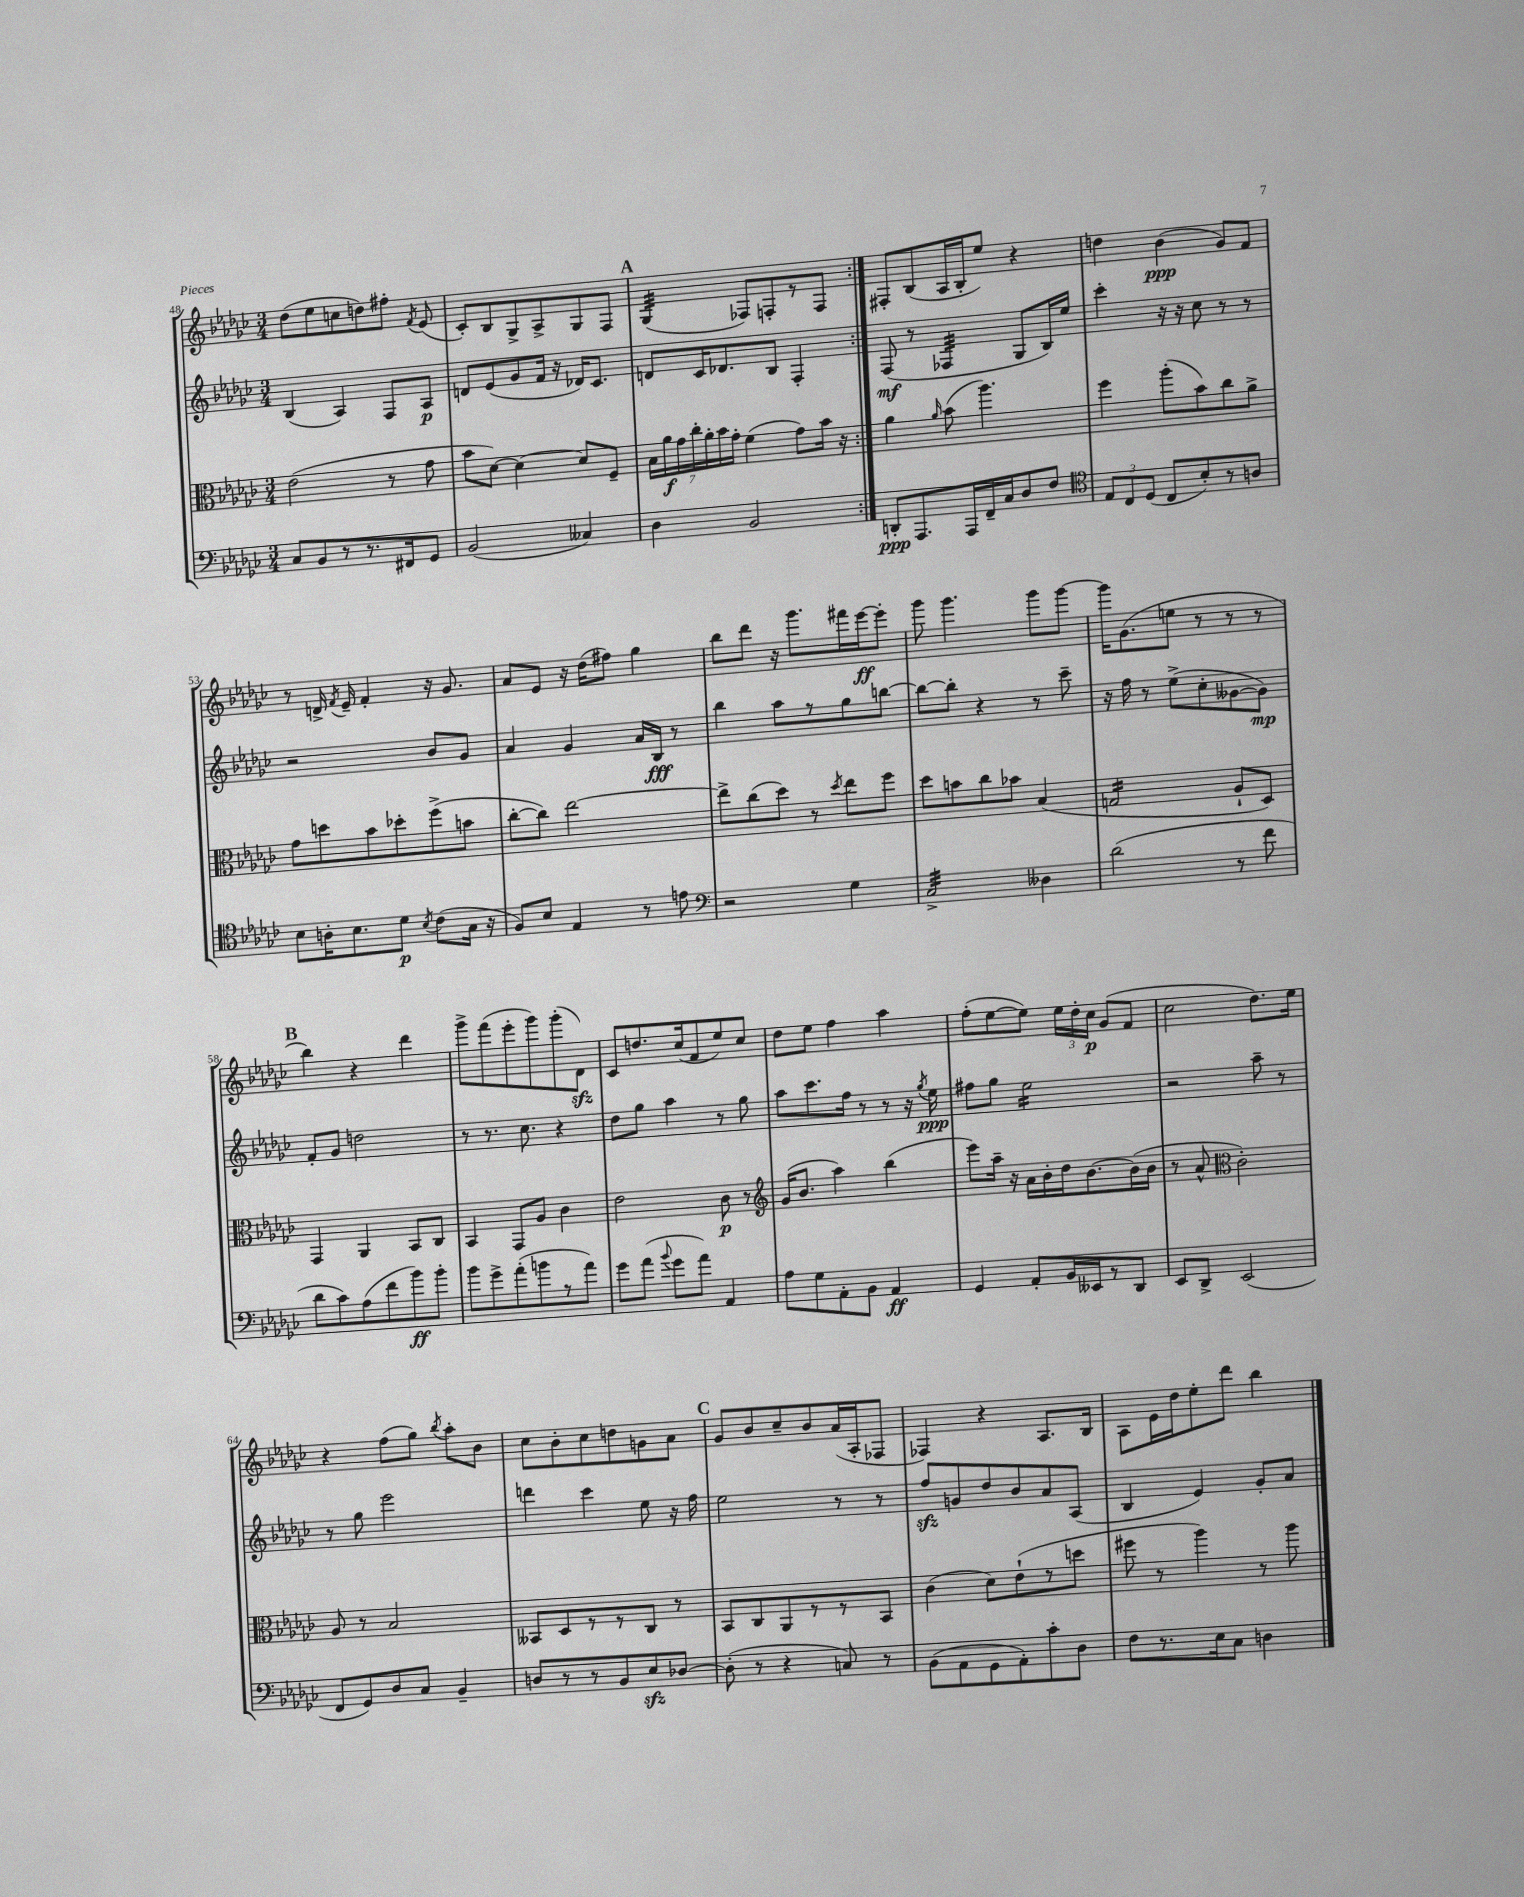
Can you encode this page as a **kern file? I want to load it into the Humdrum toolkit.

**kern	**kern	**kern	**kern
*staff4	*staff3	*staff2	*staff1
*clefF4	*clefC3	*clefG2	*clefG2
*k[b-e-a-d-g-c-]	*k[b-e-a-d-g-c-]	*k[b-e-a-d-g-c-]	*k[b-e-a-d-g-c-]
*M3/4	*M3/4	*M3/4	*M3/4
8C-	(2e-	(4B-	(8dd-
8BB-	.	.	8ee-
8r	.	4A-)	8cc
8.r	.	.	8dd)
.	8r	8F	8ff#'
16FF#	.	.	.
.	.	.	8qf
8GG-	8g-	8A-	(8e-
=	=	=	=
(2BB-	8b-	8d	8c-')
.	[8d-)	(8e-	8B-
.	4d-_	8g-	8G-^
.	.	16f	8A-^
.	.	16r	.
4C--)	8d-]	16d-)	8G-
.	.	8.c-	.
.	8F~	.	8F
=	=	=	=
4D-	28B-	8d	(4G-
.	28a-	.	.
.	28g-	.	.
.	28cc-'	.	.
.	.	16c-	.
.	28a-'	.	.
.	28b-	.	.
.	.	8.d-	.
.	28g-'	.	.
2BB-	(4f	.	8F-)
.	.	8B-	8F'
.	8g-)	4F'	8r
.	16b-	.	8F
.	16r	.	.
=:|!	=:|!	=:|!	=:|!
8DD'	4a-	(8F	8F#'
8.AAA-	.	8r	(8B-
.	16qqa-	.	.
.	(8b-	4F-	16A-
16AAA-	.	.	16B-'
16FF~	4.aa-)	.	8ee-)
16C-	.	.	.
8D-	.	8G-	4r
8F	.	16B-)	.
.	.	16ee-	.
=	=	=	=
*clefC4	*	*	*
12E-	4ff	4ccc-'	4dd
12C-	.	.	.
(12D-	.	.	.
8C-	(8aa-'	16r	(4b-
.	.	16r	.
8B-')	8b-)	8cc-	.
8r	8cc-	8r	8g-)
8A	8a-^	8r	8f
=	=	=	=
8B-	8g-	2r	8r
16A'	8dd	.	16d^
.	.	.	8qf
8.B-	.	.	16e-~
.	8b-	.	4f'
8d-	8dd-'	.	.
8qB-	.	.	.
(8c-	(8ff^	8b-	16r
.	.	.	8.g-
16G-	8b	8g-	.
16r	.	.	.
=	=	=	=
8F)	[8cc-'	4a-	8a-
8B-	8cc-])	.	8e-
4E-	[2ee-	4g-	16r
.	.	.	(16dd-
.	.	.	8ff#)
8r	.	16a-	4gg-
.	.	16B-	.
8e	.	8r	.
=	=	=	=
*clefF4	*	*	*
2r	8ee-^]	4bb-	8bb-
.	(8cc-	.	8ddd-
.	8dd-)	8aa-	16r
.	.	.	8.ggg-
.	8r	8r	.
.	8qdd-	.	.
4G-	8ee-	8gg-	16fff#
.	.	.	[16eee-
.	8ff	[8bb	8eee-']
=	=	=	=
2C-^	8dd-	8bb_	8ggg-
.	8b	8bb']	4.ggg-
.	8cc-	4r	.
.	8b-	.	.
4D--	(4B-	8r	8ggg-
.	.	8ccc-~	[8ggg-
=	=	=	=
(2d-	2G	16r	16ggg-]
.	.	16ff	(8.g-
.	.	8r	.
.	.	(8ee-^	8ee
.	.	8cc-'	8r
8r	8A-`	[8g--	8r
8f	8D-)	8g--])	8r
=	=	=	=
8d-	4GG-	8f'	4bb-)
8c-)	.	8g-	.
(8A-	4AA-	2dd	4r
8f	.	.	.
8b-)	8BB-	.	4ddd-
8b-'	8C-	.	.
=	=	=	=
8b-	4BB-	8r	8ggg-^
8g-^	.	8.r	(8fff
(8a-'	8GG-	.	8eee-'
.	.	8.cc-	.
8b	8A-	.	8ggg-)
8r	4c-	4r	(8ggg-'
8a-)	.	.	8d-)
=	=	=	=
8g-	2e-	8dd-	8c-
(8a-	.	8gg-	8.dd
8qqb-	.	.	.
8g-	.	4aa-	.
.	.	.	(16cc-
8a-)	.	.	8f
4AA-	8c-	8r	8ee-)
.	8r	8gg-	8cc-
=	=	=	=
*	*clefG2	*	*
8A-	(16g-	8aa-	8dd-
.	8.b-	.	.
8G-	.	8.ccc-	8ee-
8AA-'	4aa-)	.	4ff
.	.	16ff	.
8BB-	.	8r	.
4AA-	(4bb-	8r	4aa-
.	.	16r	.
.	.	8qgg-	.
.	.	16ee-	.
=	=	=	=
4GG-	8eee-)	8ff#	(8ff'
.	16aa-~	8gg-	[8ee-
.	16r	.	.
8AA-'	16a-	2ee-	8ee-])
.	16b-'	.	.
16BB-	16dd-	.	24ee-
.	.	.	24dd-'
16EE--	[8.b-	.	.
.	.	.	24cc-
8r	.	.	(8g-
8DD-	(16b-]	.	8f
.	16b-	.	.
=	=	=	=
8EE-	8r	2r	2cc-
8DD-^	8a-^^	.	.
*	*clefC3	*	*
(2EE-	2c-')	.	.
.	.	8aa-~	8.dd-)
.	.	8r	.
.	.	.	16ee-
=	=	=	=
8FF	8A-	8r	4r
8GG-)	8r	8gg-	.
8D-	2B-	2eee-	(8ff
8C-	.	.	8gg-)
.	.	.	8qbb-
4BB-~	.	.	8aa-'
.	.	.	8b-
=	=	=	=
8D	8BB--	4ddd	8cc-
8r	8D-	.	8b-'
8r	8r	4ccc-	8cc-
8BB-	8r	.	8dd
8E-	8C-	8ee-	8g
[8D-	8r	16r	8a-
.	.	16ff	.
=	=	=	=
(8D-']	8BB-	2ee-	8g-
8r	8C-	.	8b-
4r	8AA-	.	8cc-~
.	8r	.	8b-
8C)	8r	8r	(16a-
.	.	.	16A-'
8r	8BB-	8r	8F-
=	=	=	=
(8BB-	(4c-	8ff	4F-)
8AA-	.	8g	.
8GG-	8d-)	8dd-	4r
8AA-')	(8e-`	8b-	.
8c-'	8r	8a-	8.A-
8D-	8dd	(8A-	.
.	.	.	16B-
=	=	=	=
8F	8ff#	4B-	8A-
8.r	8r	.	16e-
.	.	.	16dd-
.	4aa-)	4e-)	8ee-'
16E-	.	.	.
8C-	.	.	8ddd-
4D	8r	8g-'	4bb-
.	8aa-	8a-	.
==	==	==	==
*-	*-	*-	*-
